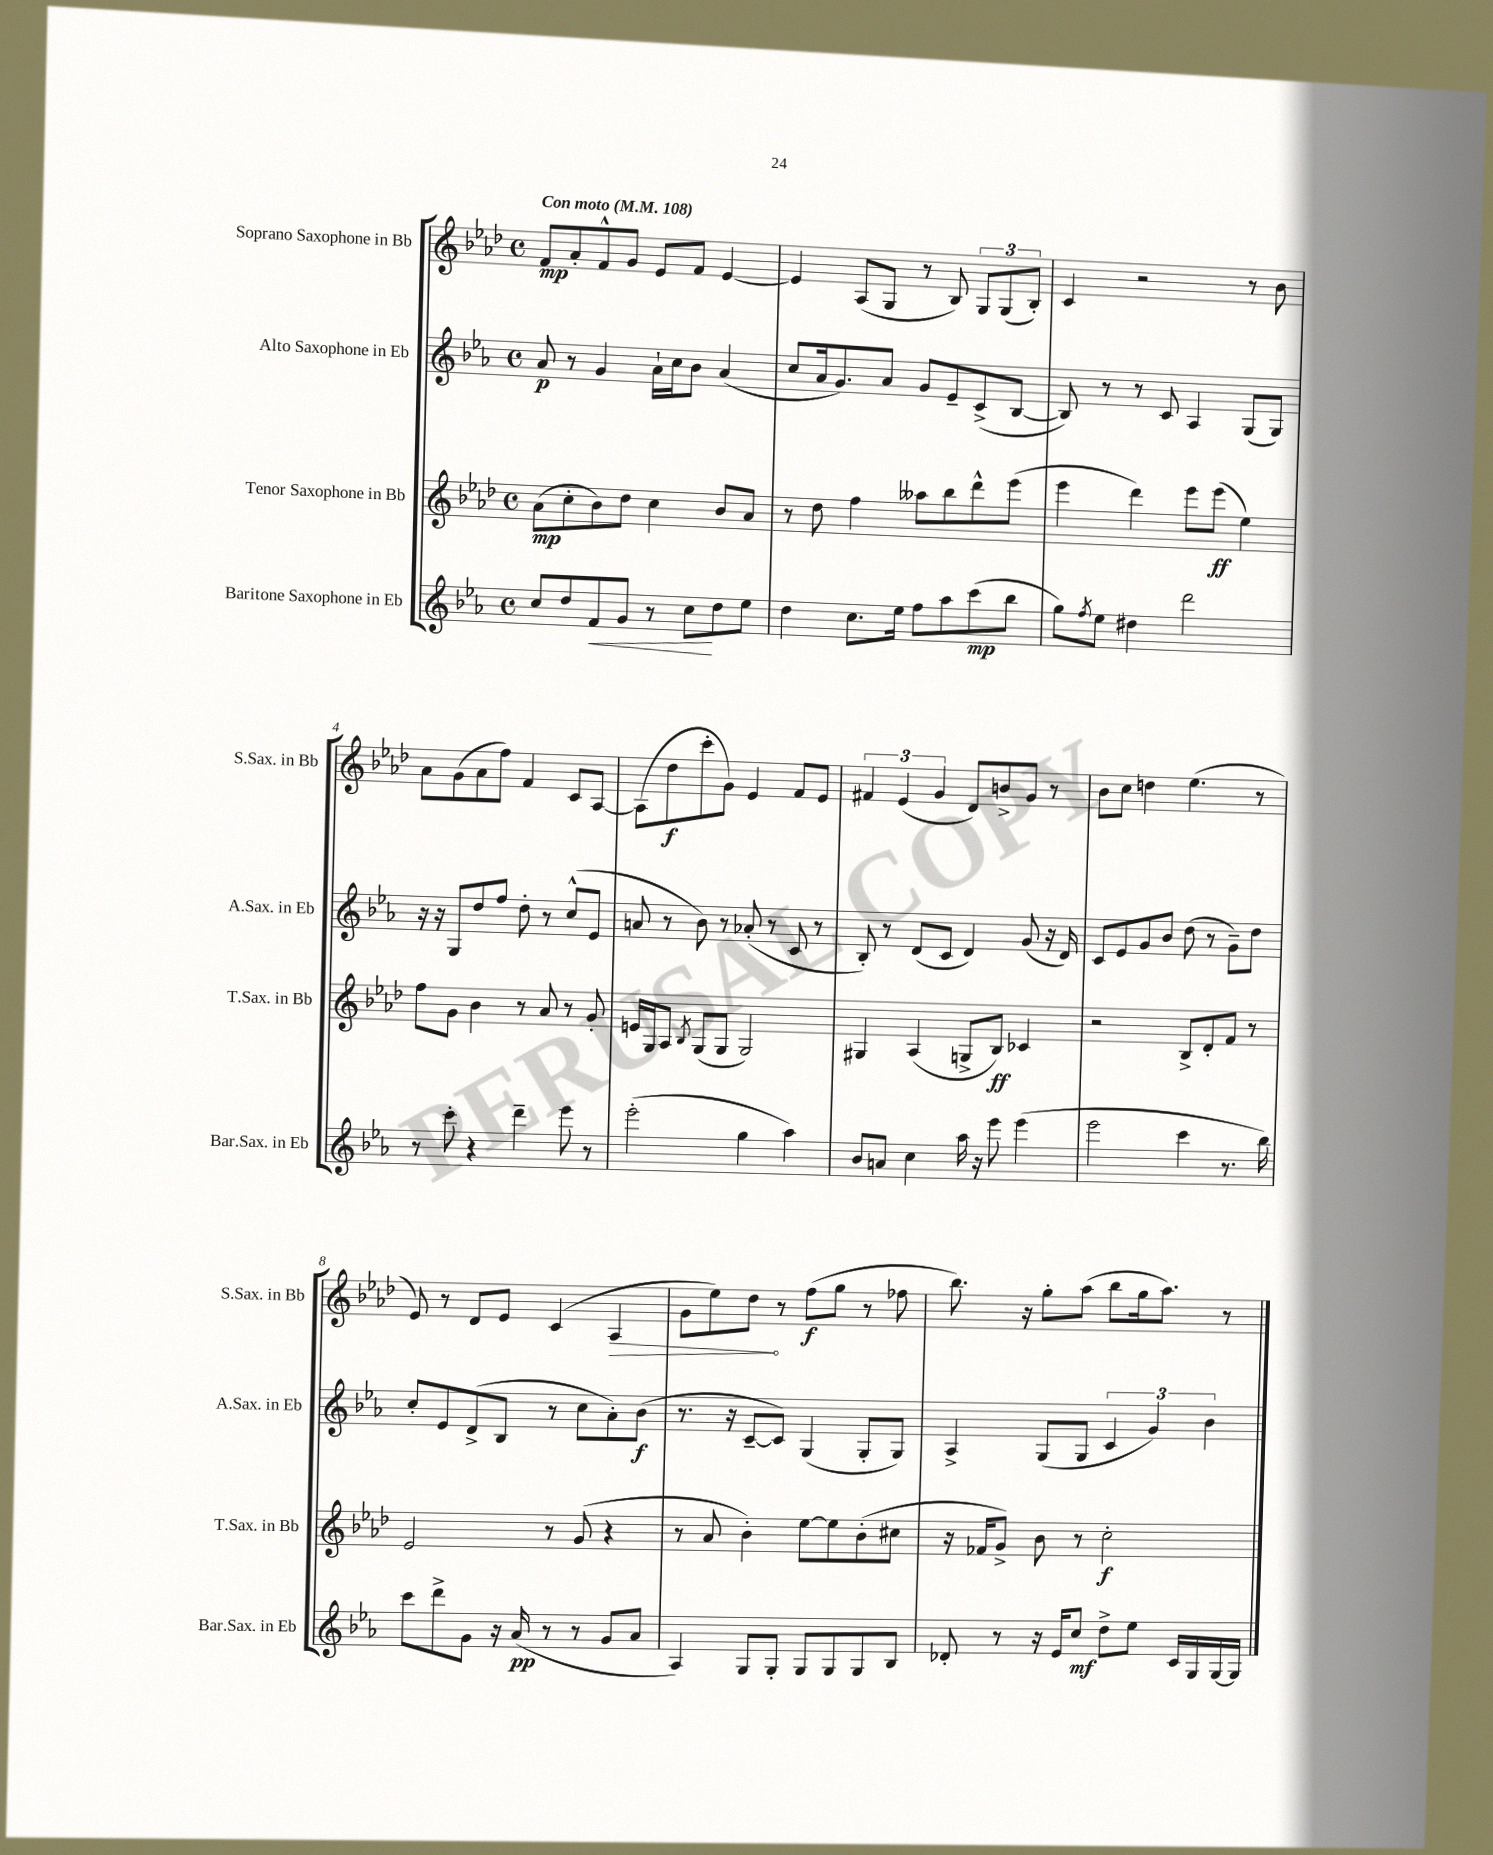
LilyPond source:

<<
\new StaffGroup <<
\new Staff = "s0" \with { instrumentName = "Soprano Saxophone in Bb" shortInstrumentName = "S.Sax. in Bb" } {
    \clef treble \key aes \major \defaultTimeSignature \time 4/4 \tempo "Con moto" 4 = 108
    f'8\mp aes'8-. f'8-^ g'8 ees'8 f'8 ees'4~ |
    ees'4 aes8( g8 r8 bes8) \tuplet 3/2 { g8 g8( bes8-.) } |
    c'4 r2 r8 bes'8 |
    aes'8 g'8( aes'8 f''8) f'4 c'8 aes8~ |
    aes8( des''8\f c'''8-. g'8) ees'4 f'8 ees'8 |
    \tuplet 3/2 { fis'4 ees'4( g'4 } des'8) b'8-> g'8 r8 |
    bes'8 c''8 d''4 ees''4.( r8 |
    ees'8) r8 des'8 ees'8 c'4( \once \override Hairpin.circled-tip = ##t aes4\> |
    g'8 ees''8) des''8\! r8 f''8\f( g''8 r8 fes''8 |
    bes''8.) r16 g''8-. aes''8( bes''8 g''16 aes''8.) r8 \bar "|." |
}
\new Staff = "s1" \with { instrumentName = "Alto Saxophone in Eb" shortInstrumentName = "A.Sax. in Eb" } {
    \clef treble \key ees \major \defaultTimeSignature \time 4/4
    aes'8\p r8 g'4 aes'16-! c''16 bes'8 aes'4( |
    c''8 aes'16 g'8.) aes'8 g'8 ees'8-- c'8->( bes8~ |
    bes8) r8 r8 c'8 aes4 g8( g8) |
    r16 r16 g8 d''8 f''8 d''8-. r8 c''8-^( ees'8 |
    a'8 r8 bes'8) r8 aes'8-.( r8 c'8 r8 |
    bes8-.) r8 d'8( c'8 d'4) g'8( r16 d'16) |
    c'8 ees'8 g'8 bes'8 d''8( r8 g'8--) d''8 |
    c''8-. ees'8 d'8->( bes8 r8 c''8 aes'8-.) bes'8\f( |
    r8. r16 c'8~-- c'8) g4( g8-. g8) |
    aes4-> g8( g8 \tuplet 3/2 { c'4 g'4) bes'4 } \bar "|." |
}
\new Staff = "s2" \with { instrumentName = "Tenor Saxophone in Bb" shortInstrumentName = "T.Sax. in Bb" } {
    \clef treble \key aes \major \defaultTimeSignature \time 4/4
    aes'8\mp( c''8-. bes'8) des''8 c''4 bes'8 aes'8 |
    r8 des''8 f''4 aeses''8 bes''8 des'''8-^ ees'''8( |
    ees'''4 des'''4) ees'''8 ees'''8\ff( ees''4) |
    f''8 g'8 bes'4 r8 aes'8 r8 g'8-. |
    e'16 g16 aes8 \acciaccatura { bes8 } g8( g8 g2) |
    gis4 aes4( g8-> bes8\ff) ces'4 |
    r2 bes8-> des'8-. f'8 r8 |
    ees'2 r8 g'8( r4 |
    r8 aes'8 bes'4-.) ees''8~ ees''8 bes'8-.( cis''8 |
    r16 fes'16 g'8->) bes'8 r8 c''2-.\f \bar "|." |
}
\new Staff = "s3" \with { instrumentName = "Baritone Saxophone in Eb" shortInstrumentName = "Bar.Sax. in Eb" } {
    \clef treble \key ees \major \defaultTimeSignature \time 4/4
    c''8 d''8 f'8\< g'8 r8 c''8\! d''8 ees''8 |
    d''4 c''8. ees''16 f''8 aes''8 c'''8\mp( bes''8 |
    g''8) \acciaccatura { f''8 } ees''8 dis''4 d'''2 |
    r8 c'''8-. r4 d'''4-- ees'''8 r8 |
    ees'''2-.( g''4 aes''4) |
    bes'8 a'8 c''4 aes''16 r16 ees'''8 ees'''4( |
    ees'''2 c'''4 r8. bes''16) |
    c'''8 d'''8-> g'8 r16 aes'16\pp( r8 r8 g'8 aes'8 |
    aes4) g8 g8-. g8 g8 g8 bes8 |
    des'8-. r8 r16 ees'16 c''8\mf d''8-> ees''8 c'16 g16 g16~ g16 \bar "|." |
}
>>
>>
